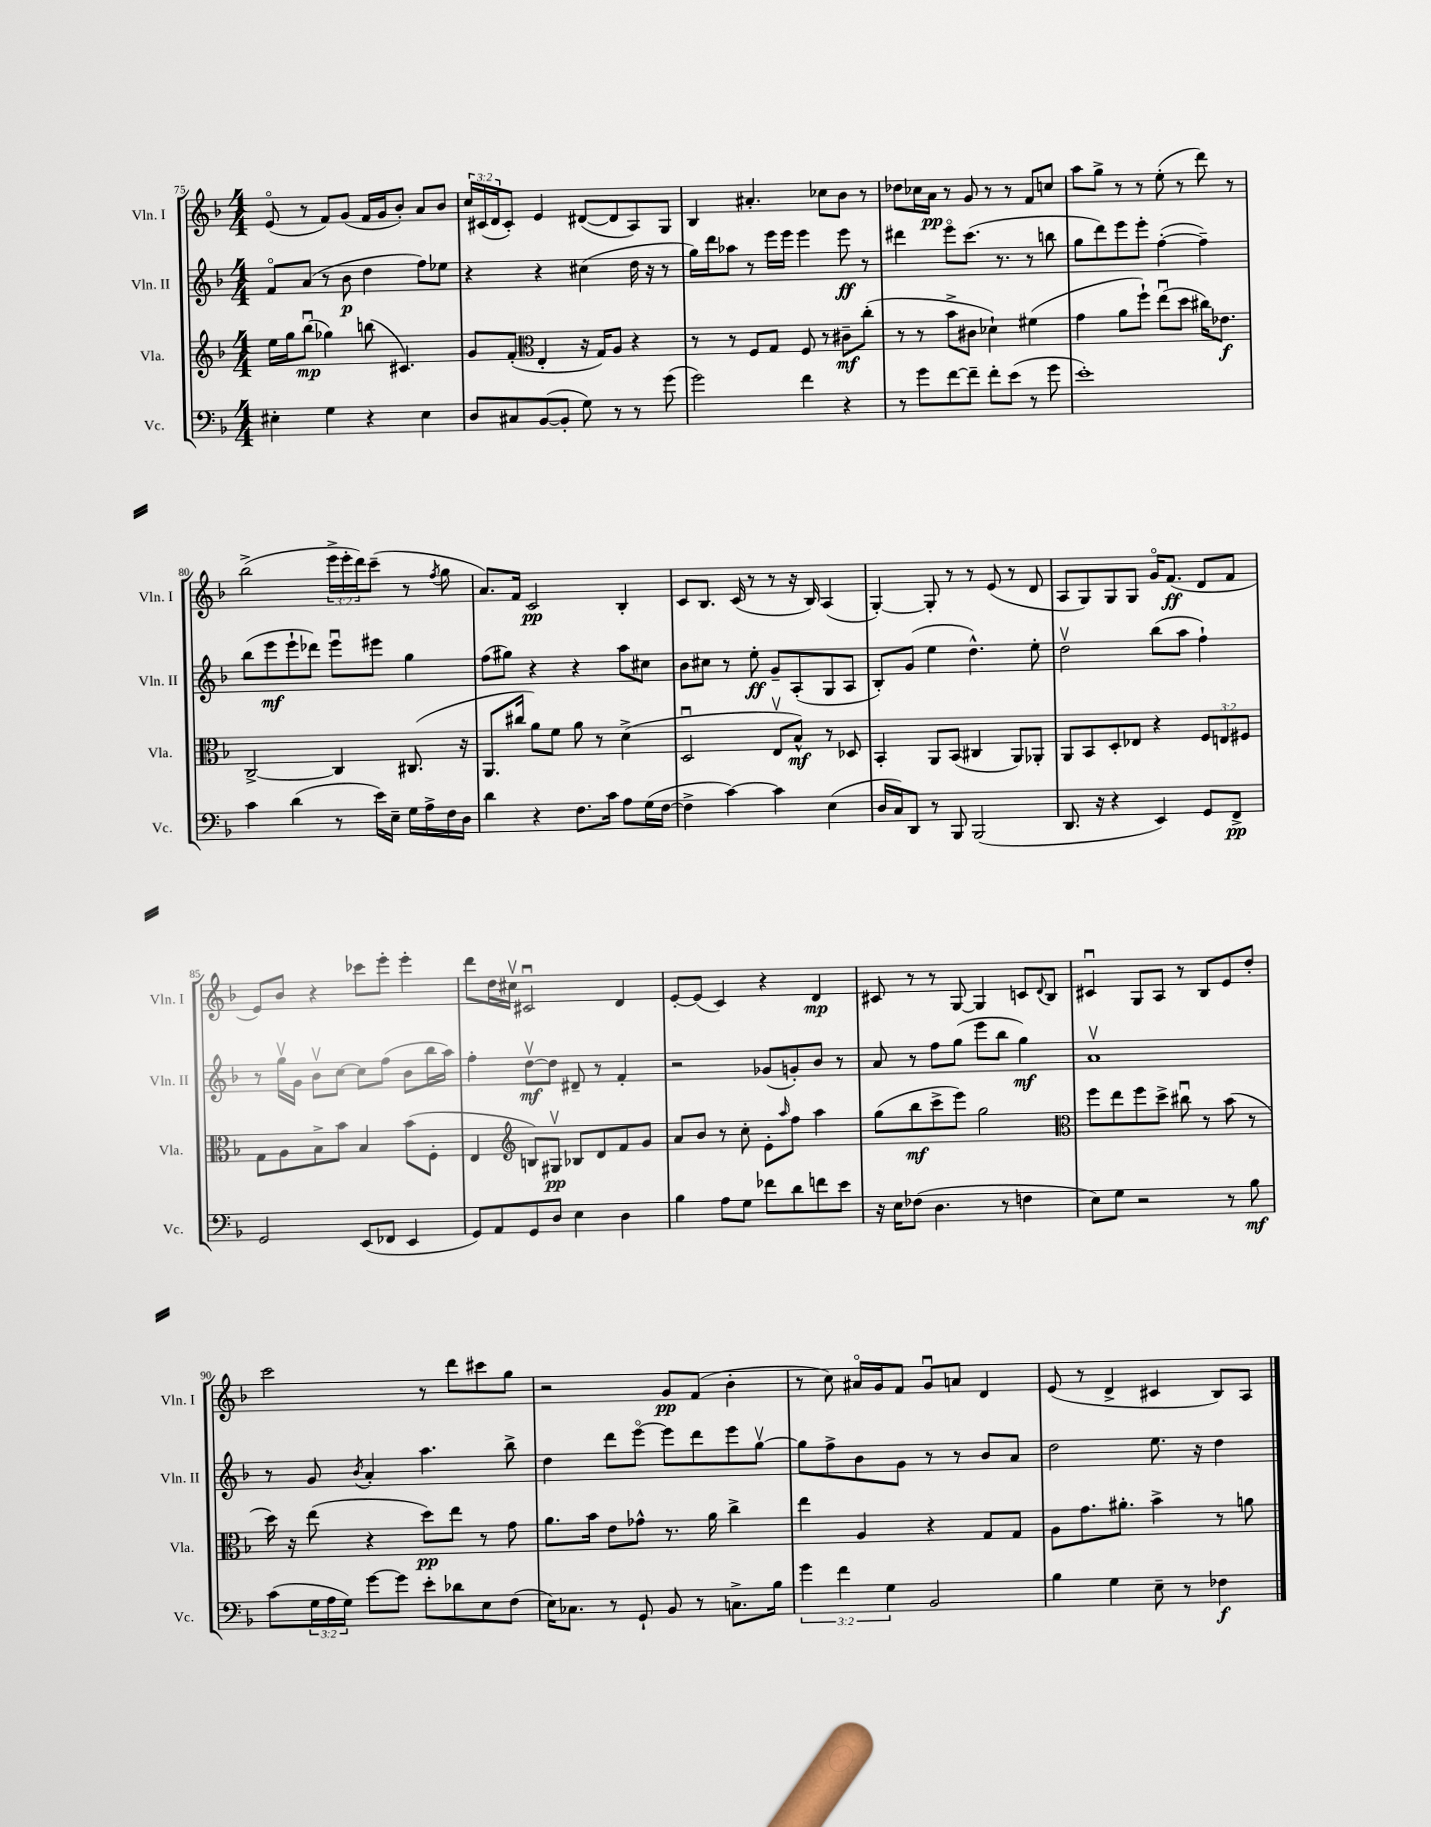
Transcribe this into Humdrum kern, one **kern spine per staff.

**kern	**kern	**kern	**kern
*staff4	*staff3	*staff2	*staff1
*clefF4	*clefG2	*clefG2	*clefG2
*k[b-]	*k[b-]	*k[b-]	*k[b-]
*M4/4	*M4/4	*M4/4	*M4/4
4E#'	16ee	8fo	(8eo
.	16gg	.	.
.	(8bb-u	(8a	8r
4G	4gg-)	8r	8f)
.	.	8b-	(8g
4r	(8bb	4dd	16f
.	.	.	16g
.	4.c#)	.	8b-')
4E#	.	8ff)	8a
.	.	8ee-	8b-
=	=	=	=
8D	8g	4r	24cc
.	.	.	(24c#
.	.	.	24d
8C#	(8f'	.	8c#')
*	*clefC3	*	*
([8BB-	4E'	4r	4e
8BB-']	.	.	.
8G)	16r	(4cc#	([8d#
.	16G)	.	.
8r	8A	.	8d#]
8r	4r	16dd	8A)
.	.	16r	.
(8g	.	8r	8G
=	=	=	=
2g)	8r	16gg)	4B-
.	.	16ddd	.
.	8r	8aa-	.
.	8F	8r	4.a#'
.	8G	16eee	.
.	.	16eee	.
4f	8F	4eee	.
.	8r	.	8cc-
4r	8c#~	8eee	8b-
.	(8cc'	8r	8r
=	=	=	=
8r	8r	4ddd#	8dd-
8g	8r	.	16cc-
.	.	.	16a
[8f	8b-^	8eeeo	8r
8f~]	8c#	(8.ccc	8g
8f'	4d-`)	.	8r
.	.	8.r	.
(8e	.	.	8r
8r	(4f#	8r	8f
8g	.	8bb	8cc
=	=	=	=
1e')	4g	8gg	8aa
.	.	8ddd)	8gg^
.	8a	8eee	8r
.	8ff`)	8eee'	8r
.	(8eeu	([4ff'	(8ee'
.	8dd	.	8r
.	16cc#)	4ff~])	8ddd)
.	8.e-	.	.
.	.	.	8r
=	=	=	=
4c	[2C^	(8bb-	(2bb-^
.	.	8eee	.
(4d	.	8eee`	.
.	.	8ddd-)	.
8r	4C]	8eeeu	24eee^
.	.	.	24eee'
.	.	.	24ddd)
16e)	.	8eee#	(8ccc~
16E~	.	.	.
16G	(8.C#	4gg	8r
16A^	.	.	.
.	.	.	8qff
16F	.	.	8gg
16D	16r	.	.
=	=	=	=
4d	8.AA	(8ff	8.a)
.	.	8gg#)	.
.	16cc#	.	16f
4r	8a)	4r	2c
.	8f	.	.
8.F	8a	4r	.
.	8r	.	.
16c	.	.	.
8A	(4d^	8aa	4B-'
(16G	.	8cc#	.
[16F	.	.	.
=	=	=	=
4F^]	2Du	8b-	8c
.	.	8cc#	8.B-
[4c)	.	8r	.
.	.	.	(16c
.	.	8ee'	8r
4c]	8Ev	8g~	8r
.	8B-^^)	(8A'	16r
.	.	.	16B-)
(4E	8r	8G	(4A
.	8D-	8A	.
=	=	=	=
16D	4BB-'	8B-')	[4G')
16C)	.	.	.
8DD	.	(8g	.
8r	8AA	4ee	8G']
8BBB-	(8BB-	.	8r
(2BBB-	4C#	4.dd^^)	8r
.	.	.	(8e
.	8AA)	.	8r
.	8AA-'	8ee'	8d
=	=	=	=
8.DD	8AA	2ddv	8A
.	8BB-	.	8G)
16r	.	.	.
4r	8D'	.	8G
.	8E-	.	8G
4EE)	4r	(8bb-	16go
.	.	.	(8.f
.	.	8aa	.
8GG	12F	4ff`)	8d
.	12E	.	.
8FF^	.	.	8f
.	12F#	.	.
=	=	=	=
2GG	8G	8r	8e)
.	8A	16ggv	8b-
.	.	16g	.
.	8B-^	8b-v	4r
.	8b-	[8cc	.
(8EE	4B-	8cc]	8ccc-
8FF-	.	(8ff	8eee'
4EE	(8b-	8b-	4eee'
.	8F'	16bb-	.
.	.	16aa)	.
=	=	=	=
8GG)	4E	4ff'	8ddd
8AA	.	.	16dd
.	.	.	16cc#v
*	*clefG2	*	*
8GG	8B)	[8ddv	2c#u
8D	8G#v	8dd]	.
4E	8B-	8d#~	.
.	8d	8r	.
4D	8f	4f'	4d
.	8g	.	.
=	=	=	=
4B-	8a	2r	[8e'
.	8b-	.	(8e]
8A	8r	.	4c)
8G	8cc'	.	.
8f-	8e'	(8g-	4r
.	16qqaa	.	.
8d	8ff	8g')	.
8f	4aa	8b-	4d
8e	.	8r	.
=	=	=	=
16r	(8gg	8a	8c#
16E	.	.	.
(8F-	8bb-	8r	8r
4.D	8ccc^	8ff	8r
.	8eee)	(8gg	[8G
.	2gg	8eee	4G]
8r	.	8bb-	.
4F	.	4gg)	8c
.	.	.	8qqd
.	.	.	8B-
=	=	=	=
*	*clefC3	*	*
8E)	8ff	1av	4c#u
8G	8ee	.	.
2r	8ff	.	8G
.	8dd^	.	8A
.	8cc#u	.	8r
.	8r	.	8B-
8r	(8b-	.	8e
8B-	8r	.	8dd'
=	=	=	=
(8c	16dd)	8r	2ccc
.	16r	.	.
24G	(8ee	8g	.
24A	.	.	.
24G)	.	.	.
.	.	8qb-	.
[8g	4r	4a'	.
8g]	.	.	.
8e'	8dd)	4.aa	8r
8d-	8ee	.	8ddd
8E	8r	.	8ccc#
(8F	8g	8bb-^	8gg
=	=	=	=
16E)	8.a	4dd	2r
8.C-	.	.	.
.	16b-	.	.
8r	8e	8ddd	.
8GG`	8g-^^	[8eeeo	.
8BB-	8.r	8eee]	8g
8r	.	8ddd	(8f
.	16a	.	.
8.C^	4cc^	8eee	4b-'
.	.	[8ggv	.
16B-	.	.	.
=	=	=	=
6g	4ee	8gg]	8r
.	.	8ff^	8cc)
6f	.	.	.
.	4A	8b-	16a#o
.	.	.	16g
6G	.	.	.
.	.	8g	8f
2BB-	4r	8r	8gu
.	.	8r	8a
.	8G	8b-	4d
.	8G	8a	.
=	=	=	=
4B-	8A	2dd	(8e
.	8.g	.	8r
4G	.	.	4d^
.	8.a#'	.	.
8E~	4b-^	8.ee	4c#
8r	.	.	.
.	.	16r	.
4F-	8r	4dd	8B-)
.	8a	.	8A
==	==	==	==
*-	*-	*-	*-
